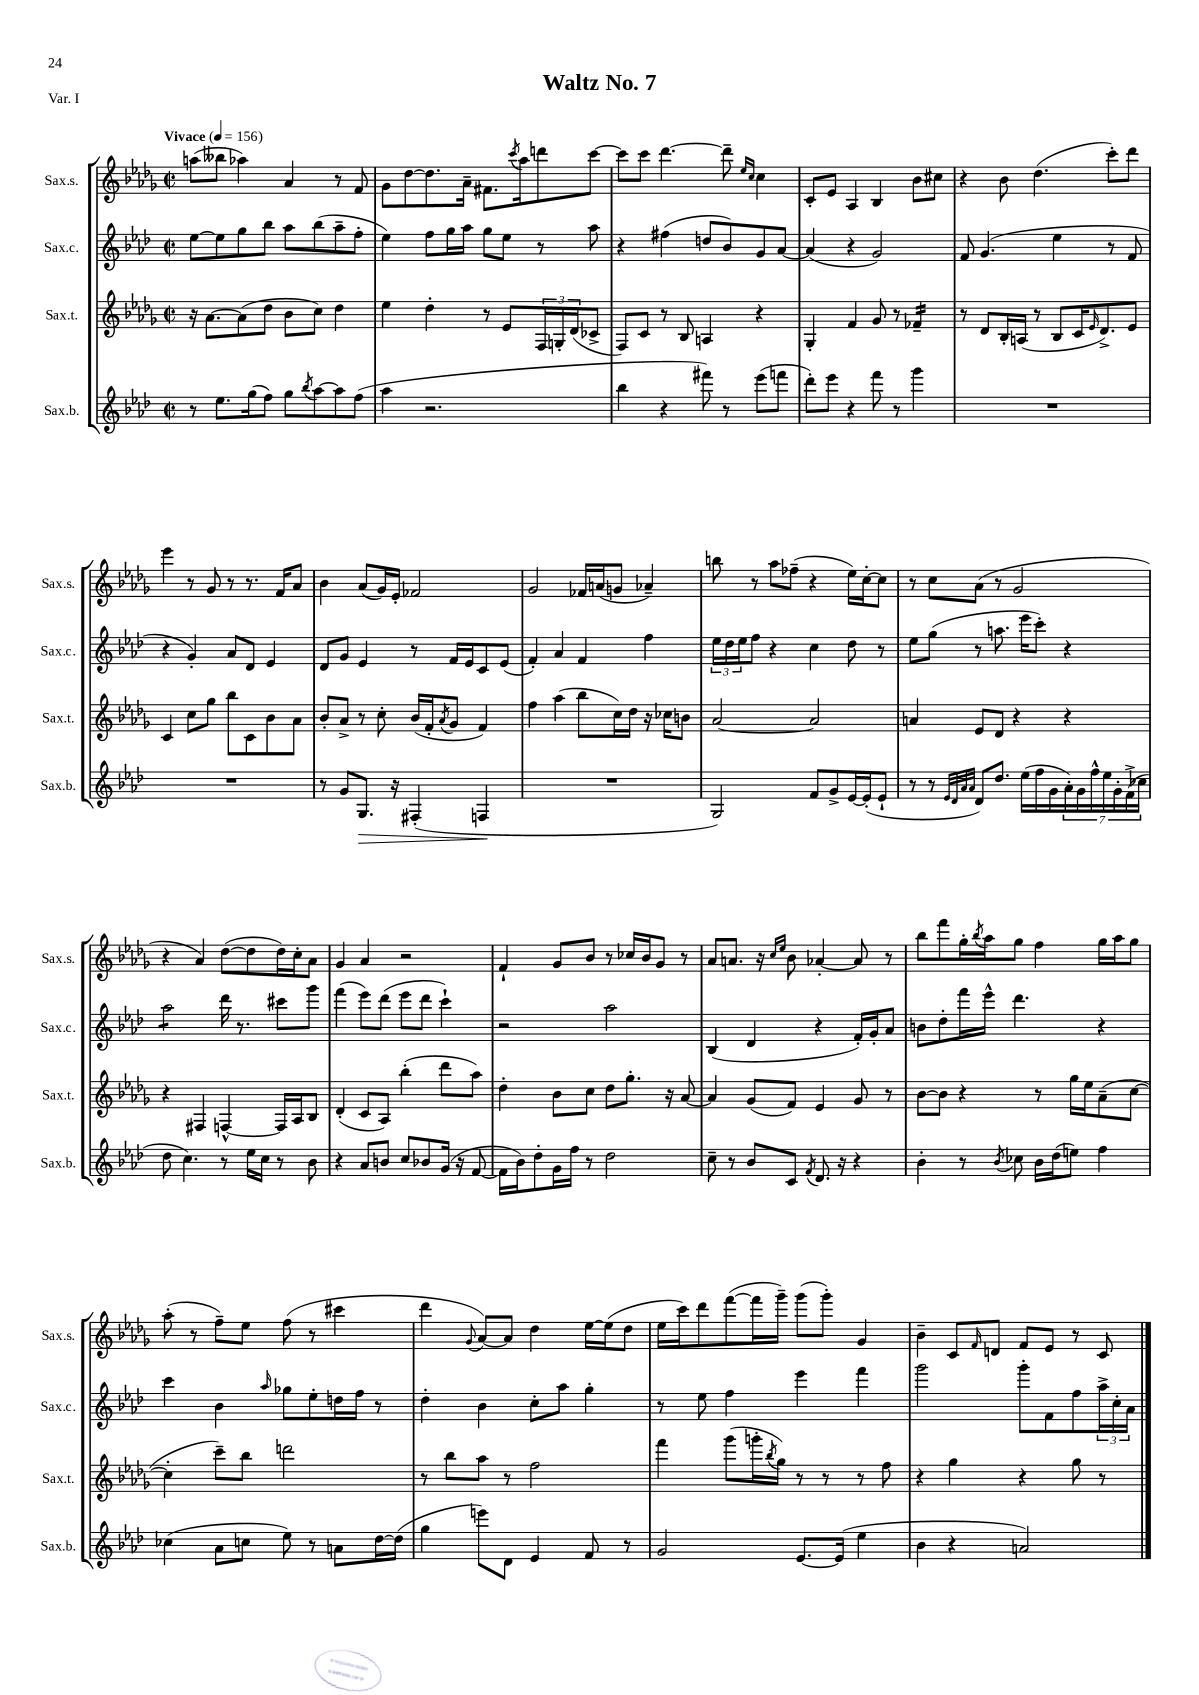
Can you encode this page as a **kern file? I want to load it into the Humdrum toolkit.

**kern	**kern	**kern	**kern
*staff4	*staff3	*staff2	*staff1
*clefG2	*clefG2	*clefG2	*clefG2
*k[b-e-a-d-]	*k[b-e-a-d-g-]	*k[b-e-a-d-]	*k[b-e-a-d-g-]
*M2/2	*M2/2	*M2/2	*M2/2
*met(c|)	*met(c|)	*met(c|)	*met(c|)
*MM156	*MM156	*MM156	*MM156
8r	16r	[8ee-\L	(8aa\L
.	[8.a-\L	.	.
8.ee-\L	.	8ee-\]	8bb--\J
.	(8a-\]	8gg\	4aa-\)
(16gg\k	.	.	.
8ff\J)	8dd-\J	8bb-\J	.
8gg\L	8b-\L	8aa-\L	4a-/
8qbb-/	.	.	.
[8aa-\	8cc\J)	(8bb-\	.
8aa-\]	4dd-\	8aa-~\	8r
(8ff\J	.	8ff'\J	8f/
=	=	=	=
4aa-\	4ee-\	4ee-\)	8g-\L
.	.	.	[8dd-\
2.r	4dd-'\	8ff\L	8.dd-\]
.	.	16gg\L	.
.	.	16aa-\JJ	16a-~\Jk
.	8r	8gg\L	8.f#\L
.	8e-/L	8ee-\J	.
.	.	.	8qccc/
.	.	.	16aa-\k
.	24F/L	8r	8ddd\
.	24G'/	.	.
.	(24d-/J	.	.
.	8c-^/J	8aa-\	[8ccc\J
=	=	=	=
4bb-\	8F/L)	4r	8ccc\]L
.	8c/J	.	8ccc\J
4r	8r	(4ff#\	[4.ddd-\
.	8B-/	.	.
8fff#\)	4A/	8dd/L	.
8r	.	8b-/)	8ddd-~\]
.	.	.	16qqee-/LL
.	.	.	16qqcc/JJ
(8eee-\L	4r	8g/	4cc\
8fff\J	.	[8a-/J	.
=	=	=	=
8ddd-'\L)	4G-'/	(4a-/]	8c'/L
8eee-\J	.	.	8e-/J
4r	4f/	4r	4A-/
8fff\	8g-/	2g/)	4B-/
8r	8r	.	.
4ggg\	4f-~/	.	8b-\L
.	.	.	8cc#\J
=	=	=	=
1r	8r	8f/	4r
.	8d-/L	(4.g/	.
.	16B-'/L	.	8b-\
.	(16A/JJ	.	.
.	8r	.	(4.dd-\
.	8B-/L	4ee-\	.
.	16c/K	.	.
.	16qqe-/	.	.
.	8.d-^/)	.	.
.	.	8r	8ccc'\L)
.	8e-/J	8f/	8ddd-\J
=	=	=	=
1r	4c/	4r	4eee-\
.	8cc\L	4g'/)	8r
.	8gg-\J	.	8g-/
.	8bb-\L	8a-/L	8r
.	8c\	8d-/J	8.r
.	8b-\	4e-/	.
.	.	.	16f/LK
.	8a-\J	.	8a-/J
=	=	=	=
8r	8b-'/L	8d-/L	4b-\
8g/L	8a-^/J	8g/J	.
8.G/J	8r	4e-/	(8a-/L
.	8cc'\	.	16g-/L)
16r	.	.	16e-'/JJ
(4F#'/	(16b-/LL	8r	2f-/
.	16f'/J	.	.
.	8qa-/	.	.
.	8g-/J	16f/LL	.
.	.	16e-/J	.
4F/	4f/)	8c/	.
.	.	(8e-/J	.
=	=	=	=
1r	4ff\	4f'/)	2g-/
.	(4aa-\	4a-/	.
.	8bb-\L	4f/	16f-/LL
.	.	.	(16a/J
.	16cc\L)	.	8g/J
.	16dd-\JJ	.	.
.	16r	4ff\	4a-~/)
.	16cc-\LK	.	.
.	8b\J	.	.
=	=	=	=
2G/)	[2a-/	24ee-\LL	8bb\
.	.	24dd-\	.
.	.	24ee-\J	.
.	.	8ff\J	8r
.	.	4r	8aa-\L
.	.	.	(8ff-~\J
8f/L	2a-/]	4cc\	4r
8g^/	.	.	.
[16e-/L	.	8dd-\	16ee-\LL)
(16e-'/]J	.	.	[16cc'\J
8e-`/J	.	8r	8cc\]J
=	=	=	=
8r	4a/	8ee-\L	8r
8r	.	(8gg\J	8cc\L
32qqe-/LLL	.	.	.
32qqd-/	.	.	.
32qqa-/	.	.	.
32qqa-/JJJ	.	.	.
8d-/L)	8e-/L	8r	(8a-\J
8.dd-/J	8d-/J	8.aa\	8r
.	4r	.	2g-/
(16ee-\LL	.	16eee-\LK	.
16ff\	.	8ccc'\J)	.
16g\	.	.	.
28a-'\)	4r	4r	.
28g\	.	.	.
28ff^^\	.	.	.
28ee-\	.	.	.
28g'\	.	.	.
(28f^\	.	.	.
28cc-\JJ	.	.	.
=	=	=	=
8dd-\	4r	2aa-\	4r
4.cc\)	.	.	.
.	4F#/	.	4a-/)
8r	[4F^^/	16ddd-\	([8dd-\L
.	.	8.r	.
16ee-\LL	.	.	8dd-\]
16cc\JJ	.	.	.
8r	16F/]LL	8ccc#\L	16dd-\L)
.	16A-/J	.	16cc'\J
8b-\	8B-/J	8ggg\J	8a-\J
=	=	=	=
4r	(4d-'/	(4fff\	4g-/
8a-/L	8c/L	8eee-\L)	4a-/
8b/J	8A-/J)	(8ddd-\J	.
8cc/L	(4bb-'\	8eee-\L	2r
8b-/	.	8ddd-\J	.
(16g/Jk	8ddd-\L	4ccc`\)	.
16r	.	.	.
[8f/	8aa-\J)	.	.
=	=	=	=
16f\]LL	4dd-'\	2r	4f`/
16b-\J)	.	.	.
8dd-'\	.	.	.
16g\L	8b-\L	.	8g-/L
16ff\JJ	.	.	.
8r	8cc\J	.	8b-/J
2dd-\	8dd-\L	2aa-\	8r
.	8.gg-'\J	.	16cc-/LL
.	.	.	16b-/J
.	.	.	8g-/J
.	16r	.	.
.	[8a-/	.	8r
=	=	=	=
8cc~\	4a-/]	(4B-/	8a-/L
8r	.	.	8.a/J
8b-/L	(8g-/L	4d-/	.
.	.	.	16r
.	.	.	16qqcc/LL
.	.	.	16qqee-/JJ
8c/J	8f/J)	.	8b-\
8qf/	.	.	.
8.d-/	4e-/	4r	[4a-'/
16r	.	.	.
4r	8g-/	16f'/LL)	8a-/]
.	.	16g'/J	.
.	8r	8a-/J	8r
=	=	=	=
4b-'\	[8b-\L	8b\L	8bb-\L
.	8b-\]J	8dd-'\	8fff\
8r	4r	16fff\L	16gg-'\L
.	.	.	8qbb-/
.	.	16eee-^^\JJ	16aa-\J
8qb-/	.	.	.
8cc-\	.	4.ddd-\	8gg-\J
16b-\LL	8r	.	4ff\
(16dd-\J	.	.	.
8ee\J)	16gg-\LL	.	.
.	16ee-\J	.	.
4ff\	(8a-~\	4r	16gg-\LL
.	.	.	16aa-\J
.	[8cc\J	.	8gg-\J
=	=	=	=
(4cc-\	4cc'\]	4ccc\	(8aa-'\
.	.	.	8r
8a-\L	8ccc~\L)	4b-\	8ff~\L)
8cc\J	8bb-\J	.	8ee-\J
.	.	16qqaa-/	.
8ee-\)	2ddd\	8gg-\L	(8ff\
8r	.	8ee-'\	8r
8a\L	.	16dd\L	4ccc#\
.	.	16ff\JJ	.
[16dd-\L	.	8r	.
(16dd-\]JJ	.	.	.
=	=	=	=
4gg\	8r	4dd-'\	4ddd-\
.	8bb-\L	.	.
.	.	.	8qqg-/
8eee\L)	8aa-\J	4b-\	[8a-/L)
8d-\J	8r	.	8a-/]J
4e-/	2ff\	8cc'\L	4dd-\
.	.	8aa-\J	.
8f/	.	4gg'\	[16ee-\LL
.	.	.	(16ee-\]J
8r	.	.	8dd-\J
=	=	=	=
2g/	4fff\	8r	16ee-\LL
.	.	.	16ccc\J)
.	.	8ee-\	8ddd-\
.	(8ggg-\L	4ff\	([8fff\
.	16ggg'\L	.	16fff\]L
.	8qbb-/	.	.
.	16gg-\JJ)	.	16ggg-~\JJ)
[8.e-/L	8r	4eee-\	(8ggg-\L
.	8r	.	8ggg-'\J)
(16e-/]Jk	.	.	.
4ee-\	8r	4fff\	4g-/
.	8ff\	.	.
=	=	=	=
4b-\	4r	2ggg\	4b-~\
4r	4gg-\	.	8c/L
.	.	.	16qqf/
.	.	.	8d/J
2a/)	4r	8ggg'\L	8f/L
.	.	8f\	8e-/J
.	8gg-\	8ff\	8r
.	8r	24aa-^\L	8c/
.	.	24cc'\	.
.	.	24a-\JJ	.
==	==	==	==
*-	*-	*-	*-
